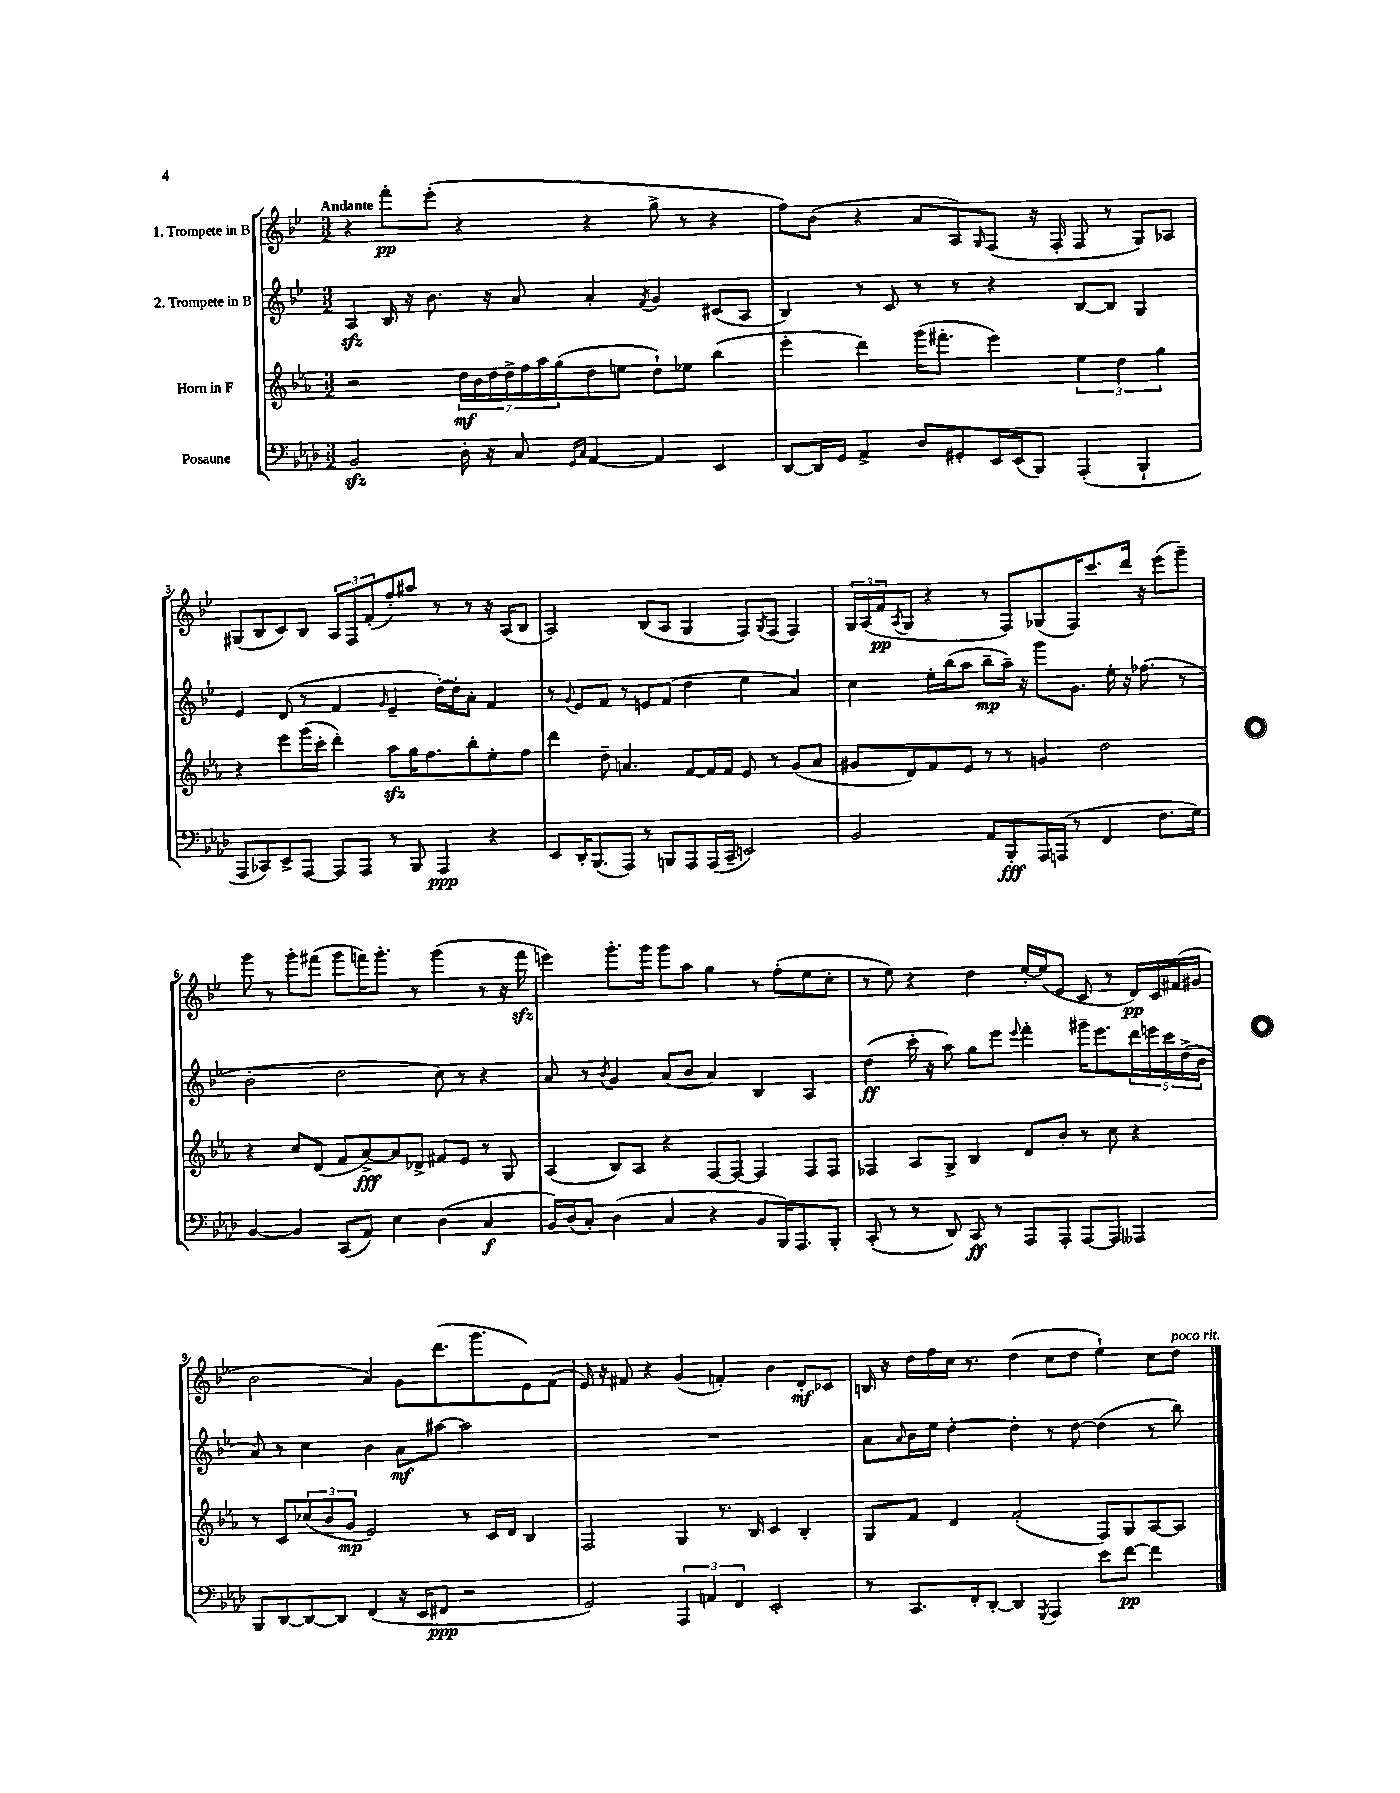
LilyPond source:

<<
\new StaffGroup <<
\new Staff = "s0" \with { instrumentName = "1. Trompete in B" } {
    \clef treble \key bes \major \numericTimeSignature \time 3/2 \tempo "Andante"
    r4 f'''8-.\pp ees'''8-.( r4 r4 g''8-> r8 r4 |
    f''8) bes'8( r4 a'8 a8) \grace { g16 } f8( r16 f16-. f8 r8 g8) aes8 |
    gis8( bes8 c'8) bes8 \tuplet 3/2 { a8 f8 f'8-.( } f''8-.) ais''8 r8 r8 r16 a16( bes8 |
    a2) bes8( a8 g4 f8) \acciaccatura { g8 } f8( f4) |
    \tuplet 3/2 { g16 a16( f'16\pp } \acciaccatura { a8 } g8 r4 r8 f8) ges8( f16) c'''8. d'''16 r16 ees'''8( g'''8--) |
    g'''8 r8 g'''8-. fis'''8( g'''8 f'''16) g'''8.-. r8 g'''4( r8 r16 f'''16\sfz |
    e'''4) g'''8.-. g'''16 g'''8 a''8 g''4 r8 f''8-.( ees''8 c''8-. |
    r8 ees''8) r4 d''4 ees''16~-. ees''16( ees'8 c'8 r8 d'16\pp) c'16 fis'16( gis'16 |
    bes'2 a'4) g'8 d'''8.( g'''8. ees'8) f'8( |
    ees'16) r16 fis'8 r4 g'4( f'4-.) bes'4 d'8-.\mf ces'8 |
    b16 r16 d''16 f''16 c''16 r8. d''4( c''8 d''8 ees''4-!) c''8 d''8^\markup { \italic "poco rit." } \bar "|." |
}
\new Staff = "s1" \with { instrumentName = "2. Trompete in B" } {
    \clef treble \key bes \major \numericTimeSignature \time 3/2
    a4\sfz bes16 r16 bes'8. r16 a'8 a'4-. \acciaccatura { f'8 } g'4 cis'8( a8 |
    bes4) r8 c'8 r8 r8 r4 bes8~ bes8 g4 |
    ees'4 d'8( r8 f'4 \grace { g'16 } ees'4-- d''16~-.) d''16-. a'8-. f'4 |
    r8 \appoggiatura { g'8 } ees'8 f'8 r8 e'8 f'8( d''4 ees''4 a'4) |
    c''4 ees''16-. bes''16( a''8 bes''8--\mp a''16--) r16 g'''8 g'8. ees''16-. r16 fes''8.( r8 |
    bes'2-. d''2 c''8) r8 r4 |
    a'8 r8 \acciaccatura { bes'8 } g'4 a'8( bes'8 a'4) bes4 a4 |
    d''4\ff( c'''16-. r16 a''8) g''8 ees'''8 \appoggiatura { ees'''8 } f'''4-. gis'''16-- ees'''8. \tuplet 5/4 { d'''16 e'''16 c'''16 d''16->( bes'16 } |
    a'8) r8 c''4 bes'4 a'8\mf ais''8~ ais''2 |
    R1. |
    a'8 \grace { a'16 } bes'16 ees''16 d''4~-. d''4-. r8 d''8~ d''4( r8 bes''8) \bar "|." |
}
\new Staff = "s2" \with { instrumentName = "Horn in F" } {
    \clef treble \key ees \major \numericTimeSignature \time 3/2
    r2 \tuplet 7/4 { d''16\mf bes'16 d''16 d''16-> f''16 aes''16 g''16( } d''8 e''8 d''8-!) ees''8 bes''4( |
    ees'''4-. d'''4) g'''16( fis'''8.-. ees'''4) \tuplet 3/2 { ees''4 d''4 g''4 } |
    r4 ees'''8 g'''16( c'''16-. d'''4-.) aes''8\sfz g''16 f''8. bes''8-. ees''8-. f''8 |
    d'''4 d''8-- a'4. f'8~ f'16 f'16 ees'8 r8 g'8( a'8 |
    gis'8 d'8) f'8 ees'8 r8 r8 g'4 d''2 |
    r4 c''8 d'8( f'8 aes'8~->\fff) aes'8 des'8-> fis'8 ees'8 r8 g8 |
    aes4( bes8) aes8 r4 f8~ f8~ f4 f8 f8 |
    fes4 aes8 g8-> bes4 d'8 bes'8-. r8 c''8 r4 |
    r8 c'8 \tuplet 3/2 { ces''8( bes'8 g'8\mp } ees'2) r8 c'16 d'16 bes4 |
    f2 g4 r8. bes16 c'4 bes4-. |
    g8 f'8 d'4 f'2-.( f8) g8 aes8~ aes8 \bar "|." |
}
\new Staff = "s3" \with { instrumentName = "Posaune" } {
    \clef bass \key aes \major \numericTimeSignature \time 3/2
    bes,2\sfz des16-. r16 c8 \grace { g,16 c16 } aes,4~ aes,4 ees,4 |
    des,8~ des,16 g,16 aes,4-> des8 gis,8-. ees,16 ees,16( bes,,8) aes,,4-.( bes,,4-! |
    aes,,8 ces,8) ees,8-> aes,,8~ aes,,8 aes,,8 r8 bes,,8 aes,,4\ppp r4 |
    ees,8 des,16-. bes,,8.( aes,,8) r8 b,,8 aes,,8 aes,,16( c,16-- e,2) |
    bes,2 aes,8 bes,,8-.\fff aes,,16 a,,16( r8 f,4 f8. g16) |
    bes,4~ bes,4 c,8( aes,8) ees4 des4( c4\f |
    bes,16) des16( c8-.) des4( c4 r4 bes,8 bes,,16) aes,,8. bes,,8-. |
    c,8-.( r8 r8 des,8) c,8\ff r8 aes,,8 aes,,8-. aes,,8~ aes,,8 aeses,,4 |
    bes,,8 des,8~ des,8~ des,8 f,4( r16 ees,16 fis,8\ppp r2 |
    g,2) \tuplet 3/2 { aes,,4 a,4 f,4 } ees,2-. |
    r8 c,8. f,16-. des,8~-. des,4 \acciaccatura { g,,8 } aes,,4 ees'8 f'8~\pp f'4 \bar "|." |
}
>>
>>
